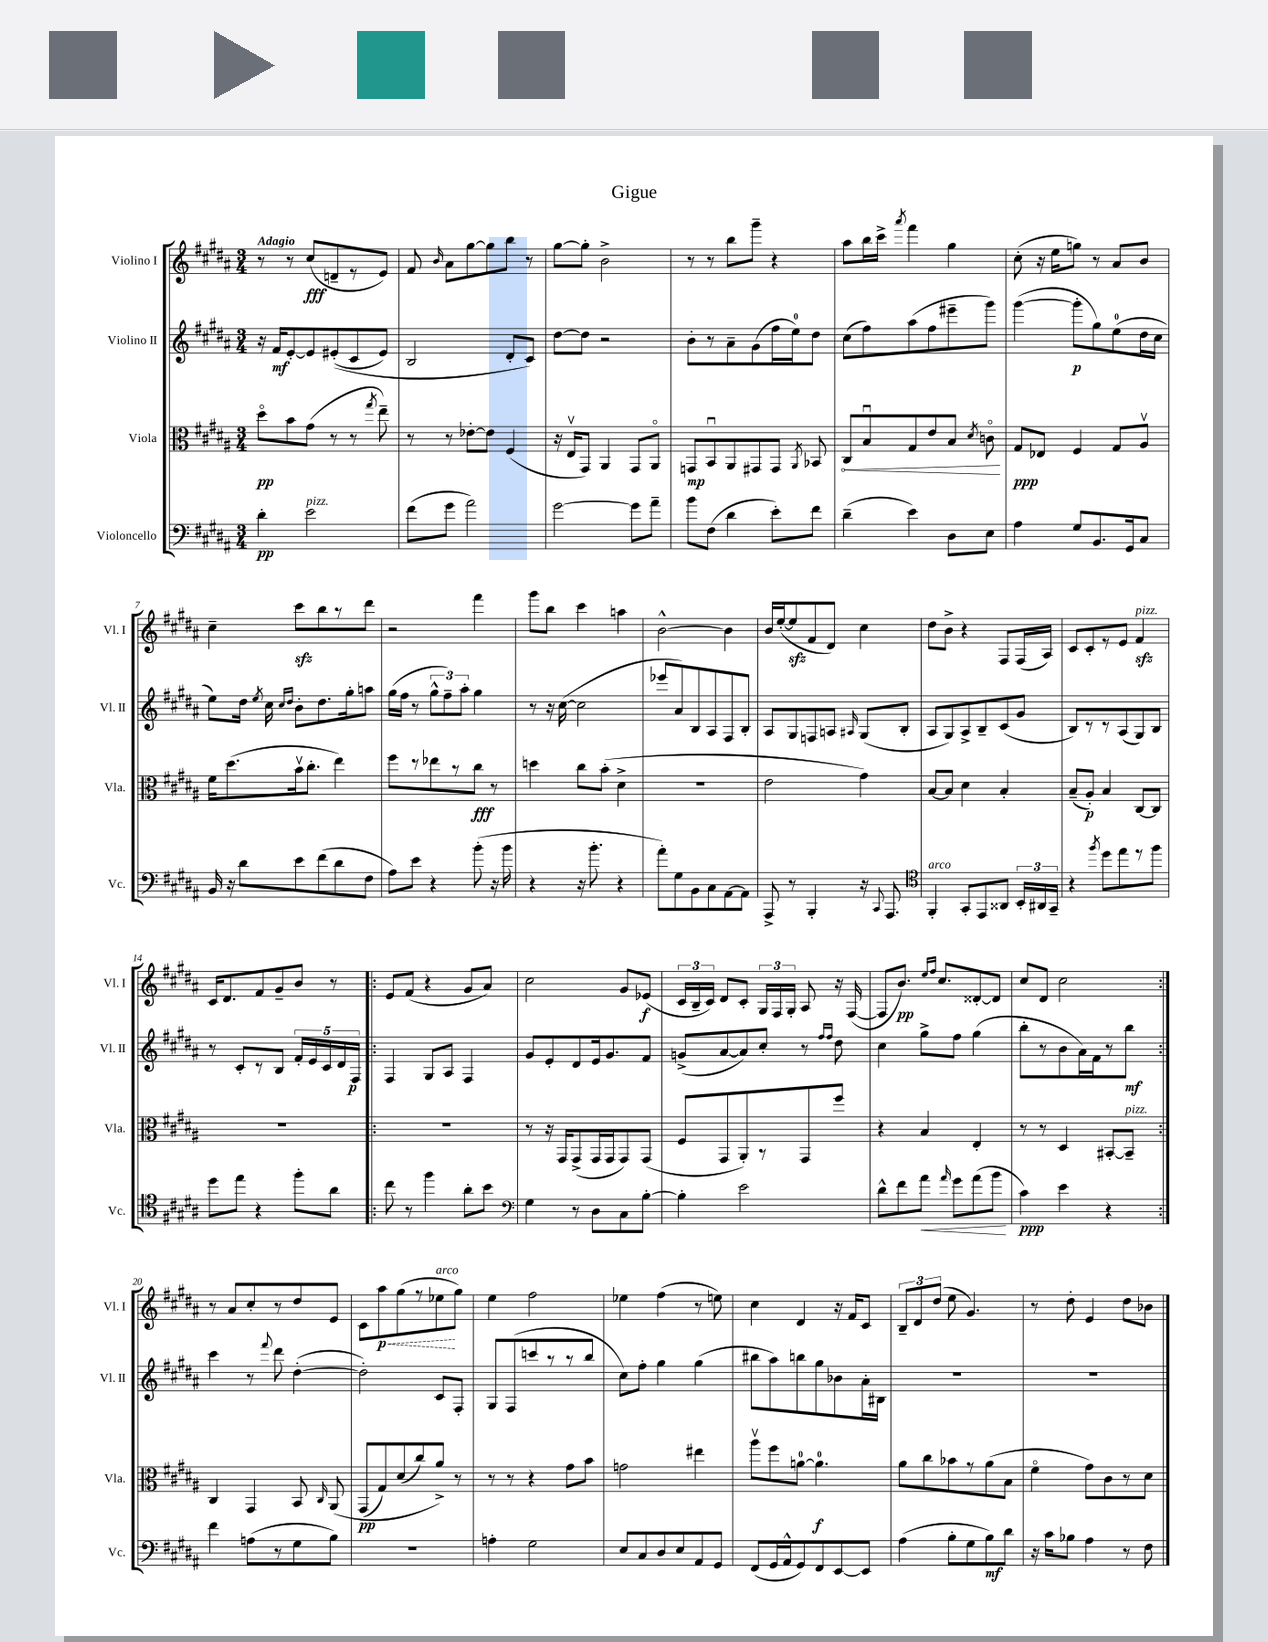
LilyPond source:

\header { title = "Gigue" }
<<
\new StaffGroup <<
\new Staff = "s0" \with { instrumentName = "Violino I" shortInstrumentName = "Vl. I" } {
    \clef treble \key b \major \numericTimeSignature \time 3/4 \tempo "Adagio"
    \autoBeamOff r8 r8 cis''8[\fff( d'8-- r8 e'8]) |
    fis'8 \grace { b'16 } ais'8[ gis''8~ gis''8 b''8] r8 |
    gis''8[~ gis''8]-. b'2-> |
    r8 r8 b''8[ gis'''8]-- r4 |
    ais''8[ b''16 cis'''16]-> \acciaccatura { ais'''8 } fis'''4 gis''4 |
    cis''8-.( r16 e''16[ g''8]) r8 ais'8[ b'8] |
    cis''4-- cis'''8[\sfz b''8 r8 dis'''8] |
    r2 fis'''4 |
    gis'''8[ b''8] cis'''4 a''4 |
    b'2~-^ b'4 |
    b'16[ e''16~-.( e''8\sfz fis'8 dis'8]) cis''4 |
    dis''8[ b'8]-> r4 fis8[ fis16( ais16]) |
    cis'8[ cis'8-. r8 e'8] fis'4\sfz^\markup { \italic "pizz." } |
    cis'16[ dis'8. fis'8 gis'8-- b'8] r8 |
    \repeat volta 2 { e'8[ fis'8]( r4 gis'8[ ais'8]) |
    cis''2 gis'8[ ees'8]\f( |
    \tuplet 3/2 { cis'16[ b16-- cis'16]) } dis'8[ cis'8]-. \tuplet 3/2 { gis16[ fis16 gis16]-. } ais8 r16 fis16~( |
    fis8[ b'8.]\pp) \grace { e''16[ fis''16] } cis''8.[ disis'8~-. disis'8] |
    cis''8[ dis'8] cis''2 | }
    r8 ais'8[ cis''8-. r8 dis''8 e'8] |
    cis'8[ \once \override Hairpin.style = #'dashed-line ais''8\p\< gis''8( r8 ees''8\!^\markup { \italic "arco" } gis''8]) |
    e''4 fis''2 |
    ees''4 fis''4( r8 e''8) |
    cis''4 dis'4 r16 fis'16[ cis'8] |
    \tuplet 3/2 { b8[-- dis'8 dis''8]( } e''8 gis'4.) |
    r8 dis''8-. e'4 dis''8[ bes'8] \bar "|." |
}
\new Staff = "s1" \with { instrumentName = "Violino II" shortInstrumentName = "Vl. II" } {
    \clef treble \key b \major \numericTimeSignature \time 3/4
    \autoBeamOff r16 fis'16[\mf e'8~-. e'8 eis'8-.(\( cis'8 eis'8]) |
    b2 dis'8[-. cis'8]\) |
    dis''8[~ dis''8] r2 |
    b'8[-. r8 ais'8-- gis'8( fis''16 e''16-0) dis''8] |
    cis''8[( fis''8) ais''8( fis''8 eis'''8-- gis'''8]) |
    gis'''4~( gis'''8[-.\p gis''8) e''8-0( dis''16 cis''16] |
    e''8[) dis''16] \acciaccatura { e''8 } cis''16 \grace { cis''16[ dis''16] } b'8[-. dis''8. gis''16-. a''8] |
    gis''16[( fis''16] r8 \tuplet 3/2 { gis''8[-^ fis''8--) ais''8]-. } gis''4 |
    r8 r16 cis''16~( cis''2 |
    ees'''8[ ais'8) b8 ais8 fis8 b8]-. |
    ais8[ gis8 f8 a8] \grace { ais16 } gis8[( b8]-. |
    ais8[ gis8) ais8-> b8-- cis'8( gis'8] |
    b8[) r8 r8 ais8( gis8) b8] |
    r8 cis'8[-. r8 b8] \tuplet 5/4 { fis'16[-. e'16 cis'16 dis'16 fis16]\p } |
    \repeat volta 2 { fis4 gis8[ ais8] fis4 |
    gis'8[ e'8-. dis'8 e'16 gis'8. fis'8] |
    g'8[->( ais'8~ ais'8) cis''8]-. r8 \grace { fis''16[ fis''16] } dis''8 |
    cis''4 gis''8[-> fis''8] gis''4( |
    b''8[-. r8 b'8 ais'16) fis'16 r8 b''8]\mf | }
    cis'''4 r8 \appoggiatura { fis'''8 } dis'''8 dis''4~-.( |
    dis''2-.) cis'8[ fis8]-. |
    gis8[ fis8( c'''8 r8 r8 b''8] |
    cis''8[) fis''8]-. gis''4 gis''4( |
    bis''8[ ais''8) b''8 gis''8 bes'8 ais'16-. bis16] |
    R2. |
    R2. \bar "|." |
}
\new Staff = "s2" \with { instrumentName = "Viola" shortInstrumentName = "Vla." } {
    \clef alto \key b \major \numericTimeSignature \time 3/4
    \autoBeamOff dis''8[\flageolet\pp b'8 gis'8]( r8 r8 \acciaccatura { gis''8 } e''8--) |
    r8 r8 ees'8[~-. ees'8] fis4( |
    r16 e16[\upbow gis,8]) ais,4 gis,8[ ais,8]\flageolet |
    g,8[\mp b,8\downbow ais,8 gis,8 gis,8] \acciaccatura { ais,8 } bes,8 |
    \once \override Hairpin.circled-tip = ##t cis8[\< b8\downbow gis8 e'8 b8] \acciaccatura { dis'8 } c'8\flageolet\! |
    gis8[\ppp ees8] fis4 gis8[ ais8]\upbow |
    fis'16[ dis''8.( b'16\upbow cis''8.]-. e''4) |
    fis''8[ r8 ees''8 r8 cis''8]\fff r8 |
    d''4 cis''8[ b'8]-.( dis'4-> |
    R2. |
    e'2 gis'4) |
    b8[~ b8] dis'4 b4-. |
    b8[--( ais8]-.\p) b4 cis8[~ cis8] |
    R2. |
    \repeat volta 2 { R2. |
    r8 r16 gis,16[ gis,8->( gis,16 gis,16 gis,8) gis,8]( |
    fis8[ gis,8 ais,8-.) r8 gis,8 fis''8] |
    r4 b4 e4-. |
    r8 r8 dis4 bis,8[~-. bis,8]--^\markup { \italic "pizz." } | }
    cis4 gis,4 b,8 \grace { cis16 } ais,8\( |
    gis,8[\pp( gis8) dis'8( cis''8) ais'8]->\) r8 |
    r8 r8 r4 gis'8[ b'8] |
    g'2 eis''4 |
    ais''8[\upbow fis''8 a'8]-0~ a'4.-0\f |
    ais'8[ cis''8 bes'8 r8 ais'8( b8] |
    fis'4\flageolet gis'8[) cis'8 r8 dis'8] \bar "|." |
}
\new Staff = "s3" \with { instrumentName = "Violoncello" shortInstrumentName = "Vc." } {
    \clef bass \key b \major \numericTimeSignature \time 3/4
    \autoBeamOff dis'4-.\pp e'2^\markup { \italic "pizz." } |
    fis'8[( gis'8] ais'2) |
    gis'2~ gis'8[ ais'8]-- |
    b'8[ fis8]( dis'4 e'8[-.) fis'8] |
    dis'4--( e'4) dis8[ e8] |
    ais4 gis8[ b,8. gis,16 cis8] |
    b,16 r16 dis'8[ e'8 fis'8( dis'8 fis8] |
    ais8[) e'8] r4 b'8-.( r16 b'16 |
    r4 r16 b'8.-. r4 |
    ais'8[-.) gis8 b,8 cis8 ais,8~ ais,8] |
    ais,,8-> r8 b,,4-. r16 \appoggiatura { cis,8 } ais,,8. |
    \clef tenor fis,4-.^\markup { \italic "arco" } gis,8[-. e,8 aisis,8] \tuplet 3/2 { b,16[-. ais,16 gis,16]-- } |
    r4 \acciaccatura { fis''8 } dis''8[ e''8 r8 fis''8] |
    dis''8[ e''8] r4 fis''8[-. ais'8] |
    \repeat volta 2 { cis''8 r8 fis''4 ais'8[-. b'8] |
    \clef bass gis4 r8 dis8[ cis8 b8]~-. |
    b4-. e'2 |
    dis'8[-^ fis'8 ais'8]\< \grace { ais'16 } gis'8[ ais'8( b'8]\! |
    cis'4\ppp) e'4 r4 | }
    fis'4 a8[( r8 gis8 b8]) |
    R2. |
    a4-. gis2 |
    e8[ cis8 dis8 e8 ais,8 gis,8] |
    fis,8[( gis,16 ais,16-^ gis,8) fis,8 e,8~ e,8] |
    ais4( b8[-. gis8 b8\mf) dis'8] |
    r16 cis'16[ bes8] ais4 r8 fis8 \bar "|." |
}
>>
>>
